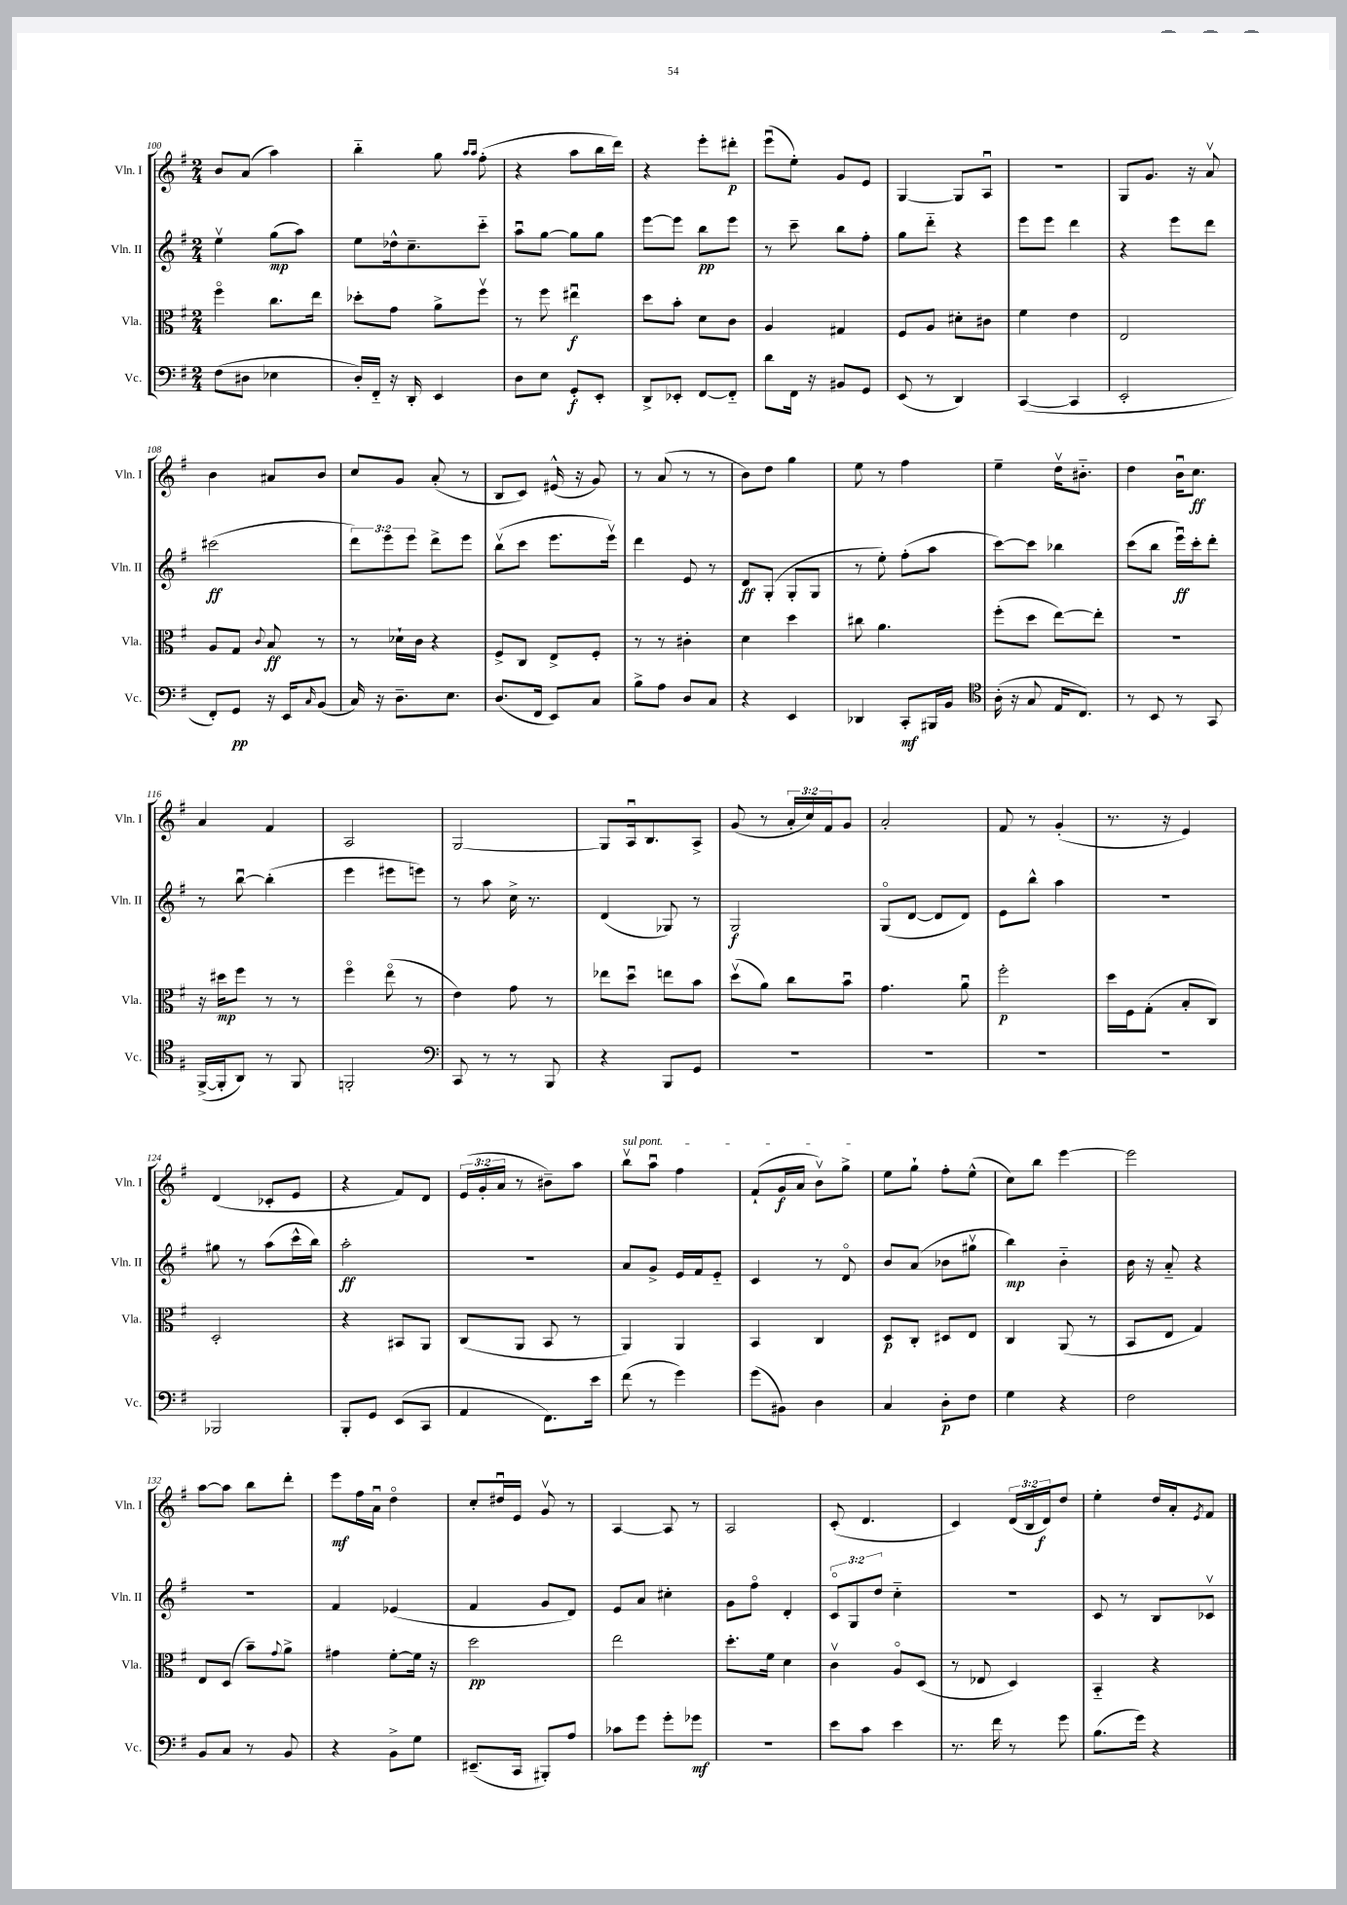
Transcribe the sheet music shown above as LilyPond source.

<<
\new StaffGroup <<
\new Staff = "s0" \with { instrumentName = "Vln. I" shortInstrumentName = "Vln. I" } {
    \clef treble \key g \major \numericTimeSignature \time 2/4 \override Staff.TupletNumber.text = #tuplet-number::calc-fraction-text
    b'8 a'8( a''4) |
    b''4-_ g''8 \grace { a''16 a''16 } fis''8-.( |
    r4 a''8 b''16 d'''16) |
    r4 e'''8-. dis'''8-.\p |
    e'''8\downbow( e''8-.) g'8 e'8 |
    g4~ g8 a8\downbow |
    r2 |
    g8 g'8. r16 a'8\upbow |
    b'4 ais'8 b'8 |
    c''8 g'8 a'8-.( r8 |
    b8 c'8) eis'16-^( r16 g'8) |
    r8 a'8( r8 r8 |
    b'8) d''8 g''4 |
    e''8 r8 fis''4 |
    e''4-- d''16\upbow bis'8.-_ |
    d''4 b'16\downbow c''8.\ff |
    a'4 fis'4 |
    a2 |
    g2~ |
    g8 a16\downbow b8. a8-> |
    g'8( r8 \tuplet 3/2 { a'16-. c''16) fis'16 } g'8 |
    a'2-. |
    fis'8 r8 g'4-.( |
    r8. r16 e'4) |
    d'4( ces'8-. e'8 |
    r4 fis'8) d'8 |
    \tuplet 3/2 { e'16( g'16-. a'16 } r8 bis'8--) a''8 |
    \once \override TextSpanner.bound-details.left.text = \markup { \italic "sul pont." } b''8\upbow\startTextSpan a''8\downbow fis''4 |
    fis'8-!( g'16\f a'16 b'8\upbow) g''8->\stopTextSpan |
    e''8 g''8-! fis''8-. e''8-^( |
    c''8) b''8 e'''4~ |
    e'''2 |
    a''8~ a''8 b''8 d'''8-. |
    e'''8\mf fis''16 a'16\downbow d''4\flageolet |
    c''8-. dis''16\downbow e'16 g'8\upbow r8 |
    a4~ a8 r8 |
    a2 |
    c'8-.( d'4. |
    c'4) \tuplet 3/2 { d'16( b16 d'16\f) } d''8 |
    e''4-. d''16 a'16-. \acciaccatura { e'8 } fis'8 \bar "|." |
}
\new Staff = "s1" \with { instrumentName = "Vln. II" shortInstrumentName = "Vln. II" } {
    \clef treble \key g \major \numericTimeSignature \time 2/4 \override Staff.TupletNumber.text = #tuplet-number::calc-fraction-text
    e''4\upbow g''8\mp( a''8) |
    e''8 des''16-^ c''8.-- c'''8-_ |
    a''8\downbow g''8~ g''8 g''8 |
    e'''8~ e'''8 b''8\pp e'''8 |
    r8 c'''8-- b''8 fis''8-. |
    g''8 d'''8-_ r4 |
    e'''8 e'''8 d'''4 |
    r4 e'''8 d'''8 |
    cis'''2\ff( |
    \tuplet 3/2 { d'''8) e'''8 e'''8 } d'''8-> e'''8 |
    b''8\upbow( c'''8 e'''8. e'''16\upbow) |
    d'''4 e'8 r8 |
    d'8\ff g8-.( g8-. g8 |
    r8 e''8-.) fis''8-.( a''8 |
    c'''8~) c'''8 bes''4 |
    c'''8( b''8 e'''16\downbow\ff) c'''16-. d'''8-. |
    r8 b''8~\downbow b''4-.( |
    e'''4 eis'''8 e'''8) |
    r8 a''8 c''16-> r8. |
    d'4( ges8) r8 |
    g2\f |
    g8\flageolet( d'8~ d'8 d'8) |
    e'8 b''8-^ a''4 |
    r2 |
    gis''8 r8 a''8( c'''16-^ b''16) |
    a''2-.\ff |
    r2 |
    a'8 g'8-> e'16 fis'16 e'8-_ |
    c'4 r8 d'8\flageolet |
    b'8 a'8( bes'8 gis''8\upbow |
    b''4\mp) b'4-_ |
    b'16 r16 a'8-_ r4 |
    R2 |
    fis'4 ees'4( |
    fis'4 g'8 d'8) |
    e'8 a'8 cis''4-. |
    g'8 fis''8\flageolet d'4-. |
    \tuplet 3/2 { c'8\flageolet g8 d''8 } c''4-_ |
    R2 |
    c'8 r8 b8 ces'8\upbow \bar "|." |
}
\new Staff = "s2" \with { instrumentName = "Vla." shortInstrumentName = "Vla." } {
    \clef alto \key g \major \numericTimeSignature \time 2/4
    fis''4\flageolet c''8. e''16 |
    des''8-. g'8 a'8-> fis''8\upbow |
    r8 fis''8 eis''4\downbow\f |
    d''8 b'8-. d'8 c'8 |
    a4 gis4 |
    fis8 a8 dis'8-. cis'8 |
    fis'4 e'4 |
    e2 |
    a8 g8 \appoggiatura { c'8 } b8\ff r8 |
    r8 des'16-! c'16 r4 |
    fis8-> c8 e8-> fis8-. |
    r8 r8 cis'4-. |
    d'4 d''4 |
    cis''8 a'4. |
    fis''8-.( d''8 e''8~) e''8-. |
    R2 |
    r16 dis''16\mp fis''8 r8 r8 |
    fis''4\flageolet e''8\flageolet( r8 |
    e'4) g'8 r8 |
    ees''8 d''8\downbow e''8 b'8 |
    d''8\upbow( a'8) c''8 b'8\downbow |
    g'4. a'8\downbow |
    fis''2-.\p |
    d''16 fis16 g8-.( b8-. c8) |
    d2-. |
    r4 bis,8 a,8 |
    c8( a,8 b,8 r8 |
    a,4) a,4 |
    b,4 c4 |
    d8\p c8-. dis8 e8 |
    c4 a,8( r8 |
    b,8 e8 g4) |
    e8 d8( b'8--) \appoggiatura { g'8 } a'8-> |
    gis'4 fis'8~-. fis'16 r16 |
    d''2\pp |
    e''2 |
    d''8.-. fis'16 d'4 |
    c'4\upbow a8\flageolet d8( |
    r8 ees8 d4) |
    b,4-_ r4 \bar "|." |
}
\new Staff = "s3" \with { instrumentName = "Vc." shortInstrumentName = "Vc." } {
    \clef bass \key g \major \numericTimeSignature \time 2/4
    fis8( dis8 ees4 |
    d16-.) fis,16-_ r16 d,16-. e,4 |
    d8 e8 g,8-.\f e,8-. |
    d,8-> ees,8-. fis,8~ fis,8-_ |
    d'8 fis,16 r16 bis,8 g,8 |
    e,8( r8 d,4) |
    c,4~( c,4 |
    e,2-. |
    fis,8-.) g,8\pp r16 e,16 \grace { c16 } b,8( |
    c16) r16 d8.-- e8. |
    d8.( fis,16 e,8) c8 |
    b8-> a8 d8 c8 |
    r4 e,4 |
    des,4 c,8-.\mf bis,,16 b,16 |
    \clef tenor a16-.( r16 g8 e16 c8.) |
    r8 b,8 r8 g,8 |
    fis,16~->( fis,16-. a,8) r8 fis,8 |
    f,2-. |
    \clef bass c,8 r8 r8 b,,8 |
    r4 b,,8 g,8 |
    R2 |
    R2 |
    R2 |
    R2 |
    bes,,2 |
    b,,8-. g,8 e,8( c,8 |
    a,4 fis,8.) e'16 |
    fis'8( r8 g'4) |
    g'8( bis,8) d4 |
    c4 d8-.\p fis8 |
    g4 r4 |
    fis2 |
    b,8 c8 r8 b,8 |
    r4 b,8-> g8 |
    eis,8.--( c,16 bis,,8-.) a8 |
    ces'8 g'8 g'8-. ges'8\mf |
    R2 |
    e'8 c'8 e'4 |
    r8. fis'16 r8 g'8 |
    b8.( g'16) r4 \bar "|." |
}
>>
>>
\layout { \context { \Score currentBarNumber = #100 } }
